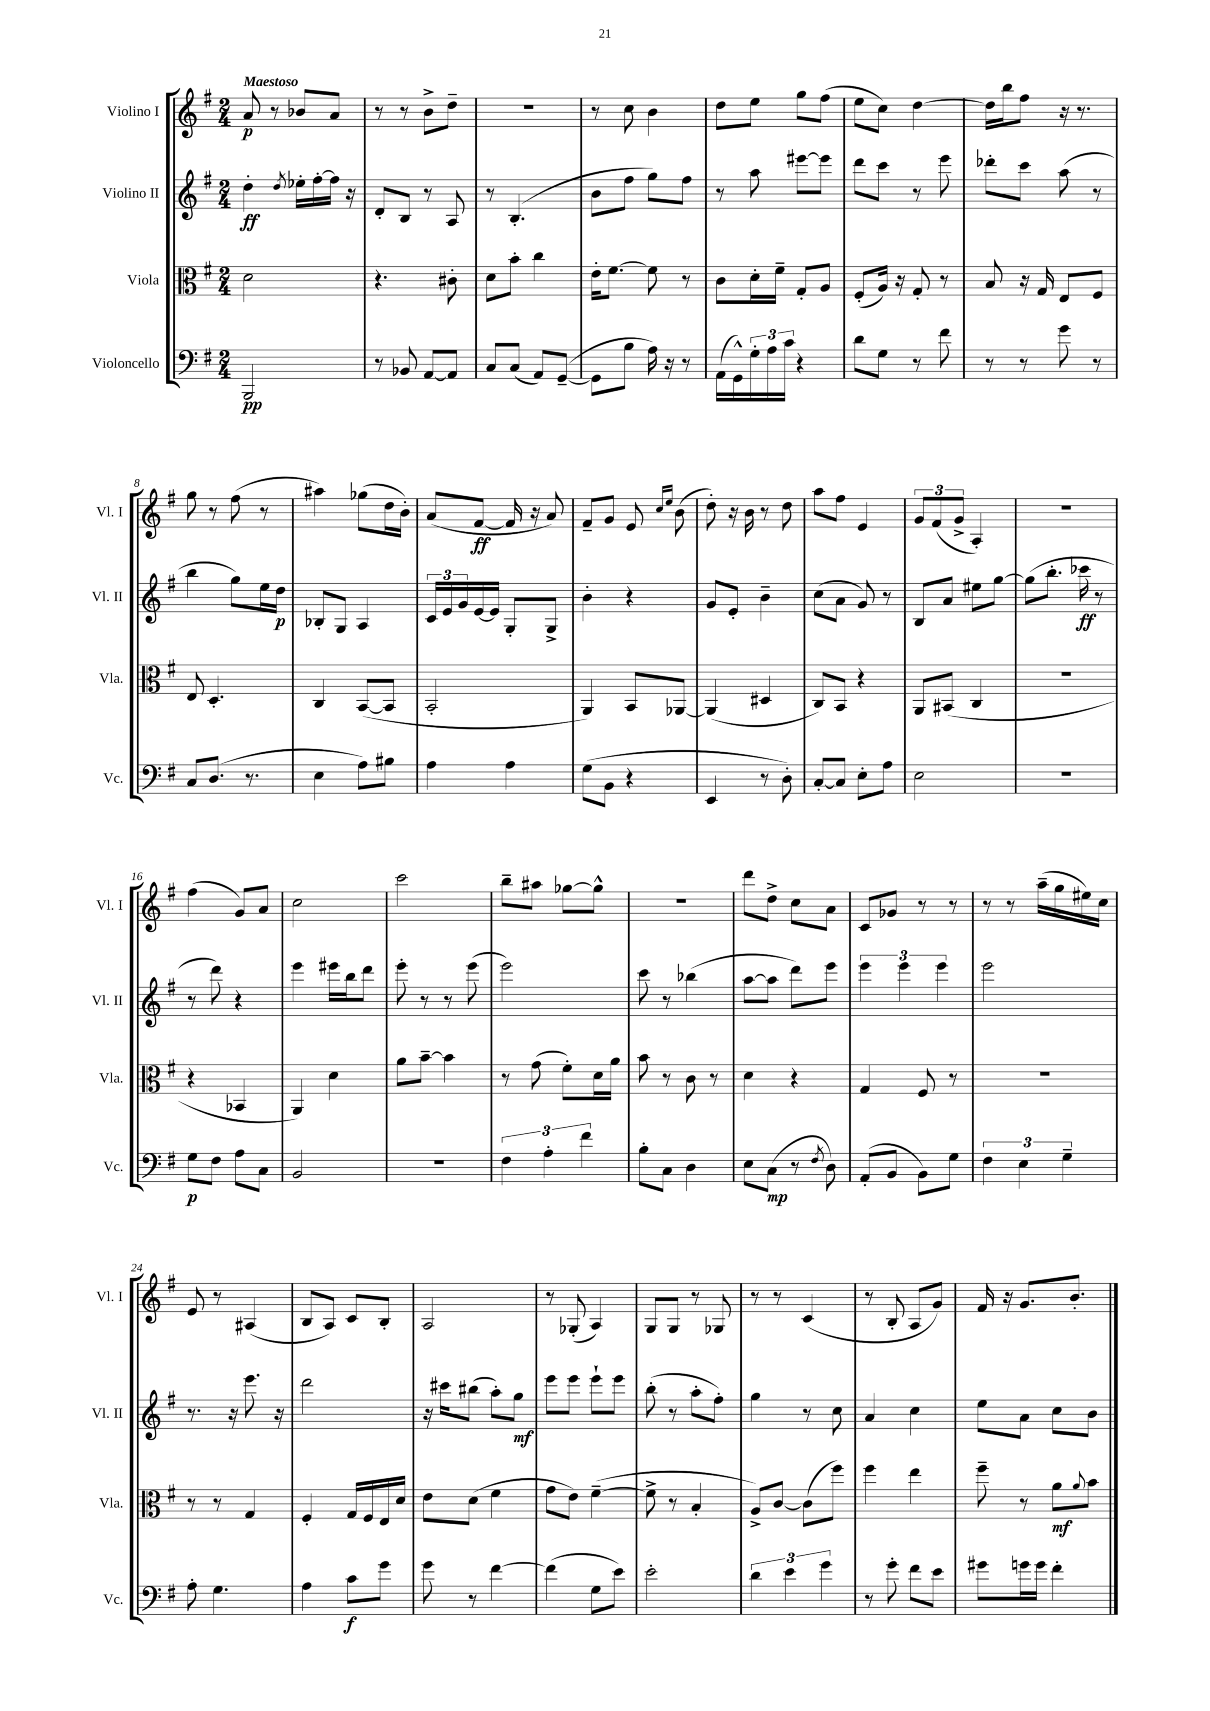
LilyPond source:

<<
\new StaffGroup <<
\new Staff = "s0" \with { instrumentName = "Violino I" shortInstrumentName = "Vl. I" } {
    \clef treble \key g \major \numericTimeSignature \time 2/4 \tempo "Maestoso"
    a'8\p r8 bes'8 a'8 |
    r8 r8 b'8-> d''8-- |
    R2 |
    r8 c''8 b'4 |
    d''8 e''8 g''8 fis''8( |
    e''8 c''8) d''4~ |
    d''16 b''16 fis''8 r16 r8. |
    g''8 r8 fis''8( r8 |
    ais''4) ges''8( d''16 b'16-.) |
    a'8( fis'8~\ff fis'16 r16 a'8) |
    fis'8-- g'8 e'8 \grace { c''16 e''16 } b'8( |
    d''8-.) r16 b'16 r8 d''8 |
    a''8 fis''8 e'4 |
    \tuplet 3/2 { g'8 fis'8( g'8-> } a4-.) |
    R2 |
    fis''4( g'8) a'8 |
    c''2 |
    c'''2 |
    b''8-- ais''8 ges''8~ ges''8-^ |
    R2 |
    d'''8 d''8-> c''8 a'8 |
    c'8 ges'8 r8 r8 |
    r8 r8 a''16--( g''16 eis''16) c''16 |
    e'8 r8 ais4( |
    b8 a8) c'8 b8-. |
    a2 |
    r8 ges8-.( a4) |
    g8 g8 r8 ges8 |
    r8 r8 c'4( |
    r8 b8-. a8 g'8) |
    fis'16 r16 g'8. b'8.-. \bar "|." |
}
\new Staff = "s1" \with { instrumentName = "Violino II" shortInstrumentName = "Vl. II" } {
    \clef treble \key g \major \numericTimeSignature \time 2/4
    d''4-.\ff \acciaccatura { d''8 } ees''16-. fis''16~-. fis''16 r16 |
    d'8-. b8 r8 a8 |
    r8 b4.-.( |
    b'8 fis''8 g''8) fis''8 |
    r8 a''8 eis'''8~ eis'''8 |
    d'''8 c'''8 r8 e'''8 |
    des'''8-. c'''8 a''8( r8 |
    b''4 g''8) e''16 d''16\p |
    bes8-. g8 a4 |
    \tuplet 3/2 { c'16 e'16 g'16 } e'16~ e'16 g8-. g8-> |
    b'4-. r4 |
    g'8 e'8-. b'4-- |
    c''8( a'8 g'8) r8 |
    b8 a'8 eis''8 g''8~ |
    g''8( b''8.-. ces'''16\ff r8 |
    r8 d'''8) r4 |
    e'''4 eis'''16 b''16 d'''8 |
    e'''8-. r8 r8 e'''8( |
    e'''2) |
    c'''8 r8 bes''4( |
    a''8~ a''8 d'''8) e'''8 |
    \tuplet 3/2 { e'''4 e'''4 e'''4 } |
    e'''2 |
    r8. r16 e'''8. r16 |
    d'''2 |
    r16 cis'''16 bis''8( a''8-.) g''8\mf |
    e'''8 e'''8 e'''8-! e'''8 |
    b''8-.( r8 a''8-. fis''8-.) |
    g''4 r8 c''8 |
    a'4 c''4 |
    e''8 a'8 c''8 b'8 \bar "|." |
}
\new Staff = "s2" \with { instrumentName = "Viola" shortInstrumentName = "Vla." } {
    \clef alto \key g \major \numericTimeSignature \time 2/4
    d'2 |
    r4. cis'8-. |
    d'8 b'8-. c''4 |
    e'16-. fis'8.~ fis'8 r8 |
    c'8 d'16-. fis'16-- g8-. a8 |
    fis8-.( a16) r16 g8-. r8 |
    b8 r16 g16 e8 fis8 |
    e8 d4.-. |
    c4 b,8~( b,8 |
    b,2-. |
    a,4) b,8 aes,8~ |
    aes,4( dis4 |
    c8) b,8 r4 |
    a,8 bis,8( c4 |
    r2 |
    r4 bes,4 |
    a,4) d'4 |
    a'8 b'8~-- b'4 |
    r8 g'8( fis'8-.) d'16 a'16 |
    b'8 r8 c'8 r8 |
    d'4 r4 |
    g4 fis8 r8 |
    r2 |
    r8 r8 g4 |
    fis4-. g16 fis16 e16 d'16 |
    e'8 d'8( fis'4 |
    g'8 e'8) fis'4~--( |
    fis'8-> r8 b4-. |
    a8->) c'8~ c'8( fis''8) |
    fis''4 e''4 |
    fis''8-- r8 a'8\mf \appoggiatura { a'8 } b'8 \bar "|." |
}
\new Staff = "s3" \with { instrumentName = "Violoncello" shortInstrumentName = "Vc." } {
    \clef bass \key g \major \numericTimeSignature \time 2/4
    b,,2\pp |
    r8 bes,8 a,8~ a,8 |
    c8 c8( a,8) g,8~--( |
    g,8 b8 a16) r16 r8 |
    a,16( g,16-^) \tuplet 3/2 { g16-. a16 c'16 } r4 |
    d'8 g8 r8 fis'8 |
    r8 r8 g'8 r8 |
    c8 d8.( r8. |
    e4 a8) bis8 |
    a4 a4 |
    g8( b,8 r4 |
    e,4 r8 d8-.) |
    c8~-. c8 e8-. a8 |
    e2 |
    r2 |
    g8\p fis8 a8 c8 |
    b,2 |
    R2 |
    \tuplet 3/2 { fis4 a4-. fis'4 } |
    b8-. c8 d4 |
    e8 c8\mp( r8 \acciaccatura { fis8 } d8) |
    a,8-.( b,8 b,8) g8 |
    \tuplet 3/2 { fis4 e4 g4-- } |
    a8-. g4. |
    a4 c'8\f g'8 |
    g'8 r8 fis'4~ |
    fis'4( g8 e'8) |
    e'2-. |
    \tuplet 3/2 { d'4 e'4 g'4 } |
    r8 g'8-. fis'8 e'8 |
    gis'8 g'16 g'16 fis'4-. \bar "|." |
}
>>
>>
